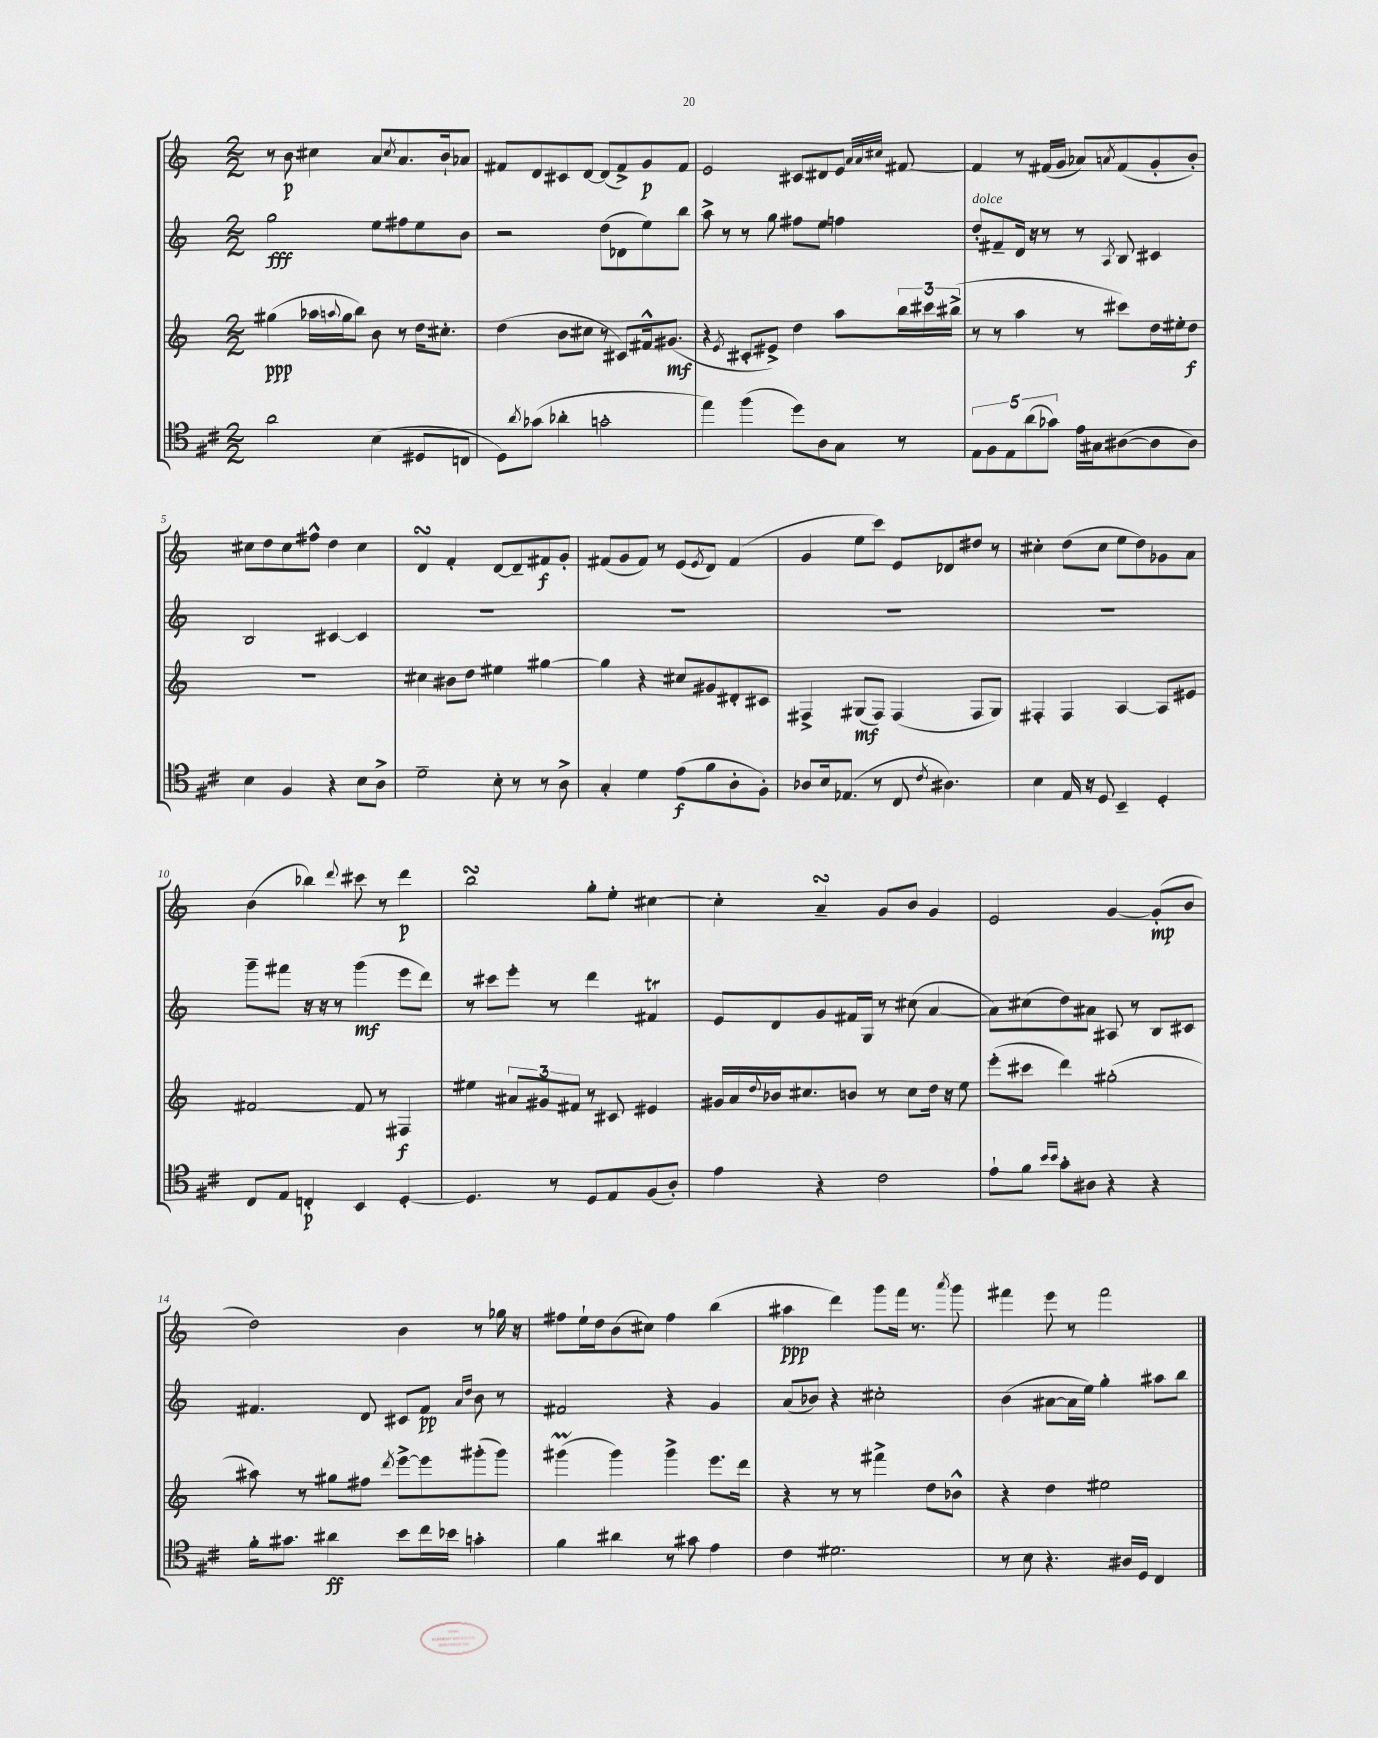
<<
\new StaffGroup <<
\new Staff = "s0" {
    \clef treble \key c \major \numericTimeSignature \time 2/2
    r8 b'8\p cis''4 a'8 \acciaccatura { cis''8 } a'8. b'16-! aes'8 |
    fis'8 d'8 cis'8 d'8~ d'8( fis'8->) g'8\p fis'8 |
    e'2 cis'8 dis'8 e'8 \grace { a'32 a'32 cis''32 } fis'8~ |
    fis'4 r8 fis'16( g'16 aes'8) \acciaccatura { a'8 } fis'8( g'8-. b'8-.) |
    cis''8 d''8 cis''8 fis''8-^ d''4 cis''4 |
    d'4\turn f'4-. d'8~ d'8-- fis'8\f g'8-. |
    fis'8( g'8 fis'8) r8 e'8( \acciaccatura { e'8 } d'8) fis'4( |
    g'4 e''8 c'''8) e'8 des'8 dis''8 r8 |
    cis''4-. d''8( cis''8 e''8 d''8) ges'8 a'8 |
    b'4( bes''4) \appoggiatura { d'''8 } cis'''8 r8 d'''4\p |
    b''2\turn g''8-. e''8-. cis''4~ |
    cis''4-. a'4--\turn g'8 b'8 g'4 |
    e'2 g'4~ g'8-.\mp( b'8 |
    d''2) b'4 r8 ges''16 r16 |
    fis''8 e''16-! d''16 b'8( cis''8) fis''4 b''4( |
    ais''4\ppp d'''4) g'''8 f'''16 r8. \acciaccatura { a'''8 } g'''8 |
    fis'''4 e'''8 r8 fis'''2 \bar "|." |
}
\new Staff = "s1" {
    \clef treble \key c \major \numericTimeSignature \time 2/2
    g''2\fff e''8 fis''8 e''8 b'8 |
    r2 d''8( des'8 e''8) b''8 |
    a''8-> r8 r8 g''8 fis''8 e''8 f''4 |
    d''8-.^\markup { \italic "dolce" } fis'8-- d'16 r16 r8 r8 \acciaccatura { a8 } b8 cis'4 |
    b2 cis'4~ cis'4 |
    R1 |
    R1 |
    R1 |
    R1 |
    g'''8-- fis'''8 r16 r16 r8 g'''4\mf( e'''8 d'''8) |
    r8 cis'''8 e'''8-. r8 d'''4 fis'4\trill |
    e'8 d'8 g'8 fis'16 g16 r8 cis''8( a'4~ |
    a'8) cis''8( d''8) ais'8 ais8 r8 b8 cis'8 |
    fis'4. d'8 cis'8 fis'8\pp \grace { a'16 d''16 } b'8 r8 |
    fis'2 r4 g'4 |
    a'8( bes'8) r4 cis''2-. |
    b'4( ais'8~ ais'16 e''16) g''4-. ais''8 b''8 \bar "|." |
}
\new Staff = "s2" {
    \clef treble \key c \major \numericTimeSignature \time 2/2
    gis''4\ppp( aes''16 \appoggiatura { a''8 } gis''16 b''8) b'8 r8 d''16 cis''8.-. |
    d''4( b'8 cis''8 r8 cis'8) fis'16-^ gis'8.\mf( |
    r4 \acciaccatura { e'8 } cis'8-. eis'8->) d''4 a''8 \tuplet 3/2 { b''16 cis'''16 bis''16->( } |
    r8 r8 a''4 r8 cis'''8) d''16 eis''16-. d''8\f |
    R1 |
    cis''4 bis'8 d''8 eis''4 gis''4~ |
    gis''4 r4 cis''8 gis'8 dis'8-. cis'8 |
    fis4-> gis8\mf( fis8) fis4( fis8 gis8) |
    fis4-. fis4 a4~ a8 eis'8 |
    fis'2~ fis'8 r8 fis4\f |
    eis''4 \tuplet 3/2 { ais'8 gis'8 fis'8 } r8 cis'8 eis'4 |
    gis'16 a'16 \appoggiatura { d''8 } bes'16 cis''8. b'8 r8 cis''8 d''16 r16 e''8 |
    e'''8-.( cis'''8 d'''4) gis''2-.( |
    ais''8) r8 gis''8 fis''8 \acciaccatura { d'''8 } e'''8~-> e'''8 gis'''8-.( gis'''8) |
    gis'''4\prall( gis'''4) gis'''4-> e'''8. d'''16 |
    r4 r8 r8 fis'''4-> d''8 bes'8-^ |
    r4 d''4 eis''2 \bar "|." |
}
\new Staff = "s3" {
    \clef tenor \key d \major \numericTimeSignature \time 2/2
    a'2 b4( dis8 c8 |
    d8) \acciaccatura { a'8 } ges'8( aes'4-. g'2-. |
    e''4) fis''4( d''8) a8 g8 r8 |
    \tuplet 5/4 { e8 fis8 e8 a'8( ges'8) } e'16 gis16 ais8~( ais8 ais8) |
    b4 fis4 r4 b8 a8-> |
    d'2-- b8-. r8 r8 a8-> |
    g4-. d'4 e'8\f( fis'8 a8-. fis8-.) |
    aes8 b16 ees8.( r8 cis8 \acciaccatura { cis'8 } ais4.) |
    b4 e16 r16 d8 b,4-- d4-. |
    cis8 e8 c4-.\p b,4 d4~-. |
    d4. r8 d8 e8 fis8( a8-.) |
    e'4 r4 cis'2 |
    e'8-! fis'8 \grace { b'16 b'16 } g'8-. ais8 r4 r4 |
    fis'16-. gis'8. ais'4\ff b'8 cis''16 bes'16 g'4-. |
    fis'4 ais'4 r8 gis'8 e'4 |
    cis'4 dis'2. |
    r8 b8 r4. ais16 d16 cis4 \bar "|." |
}
>>
>>
